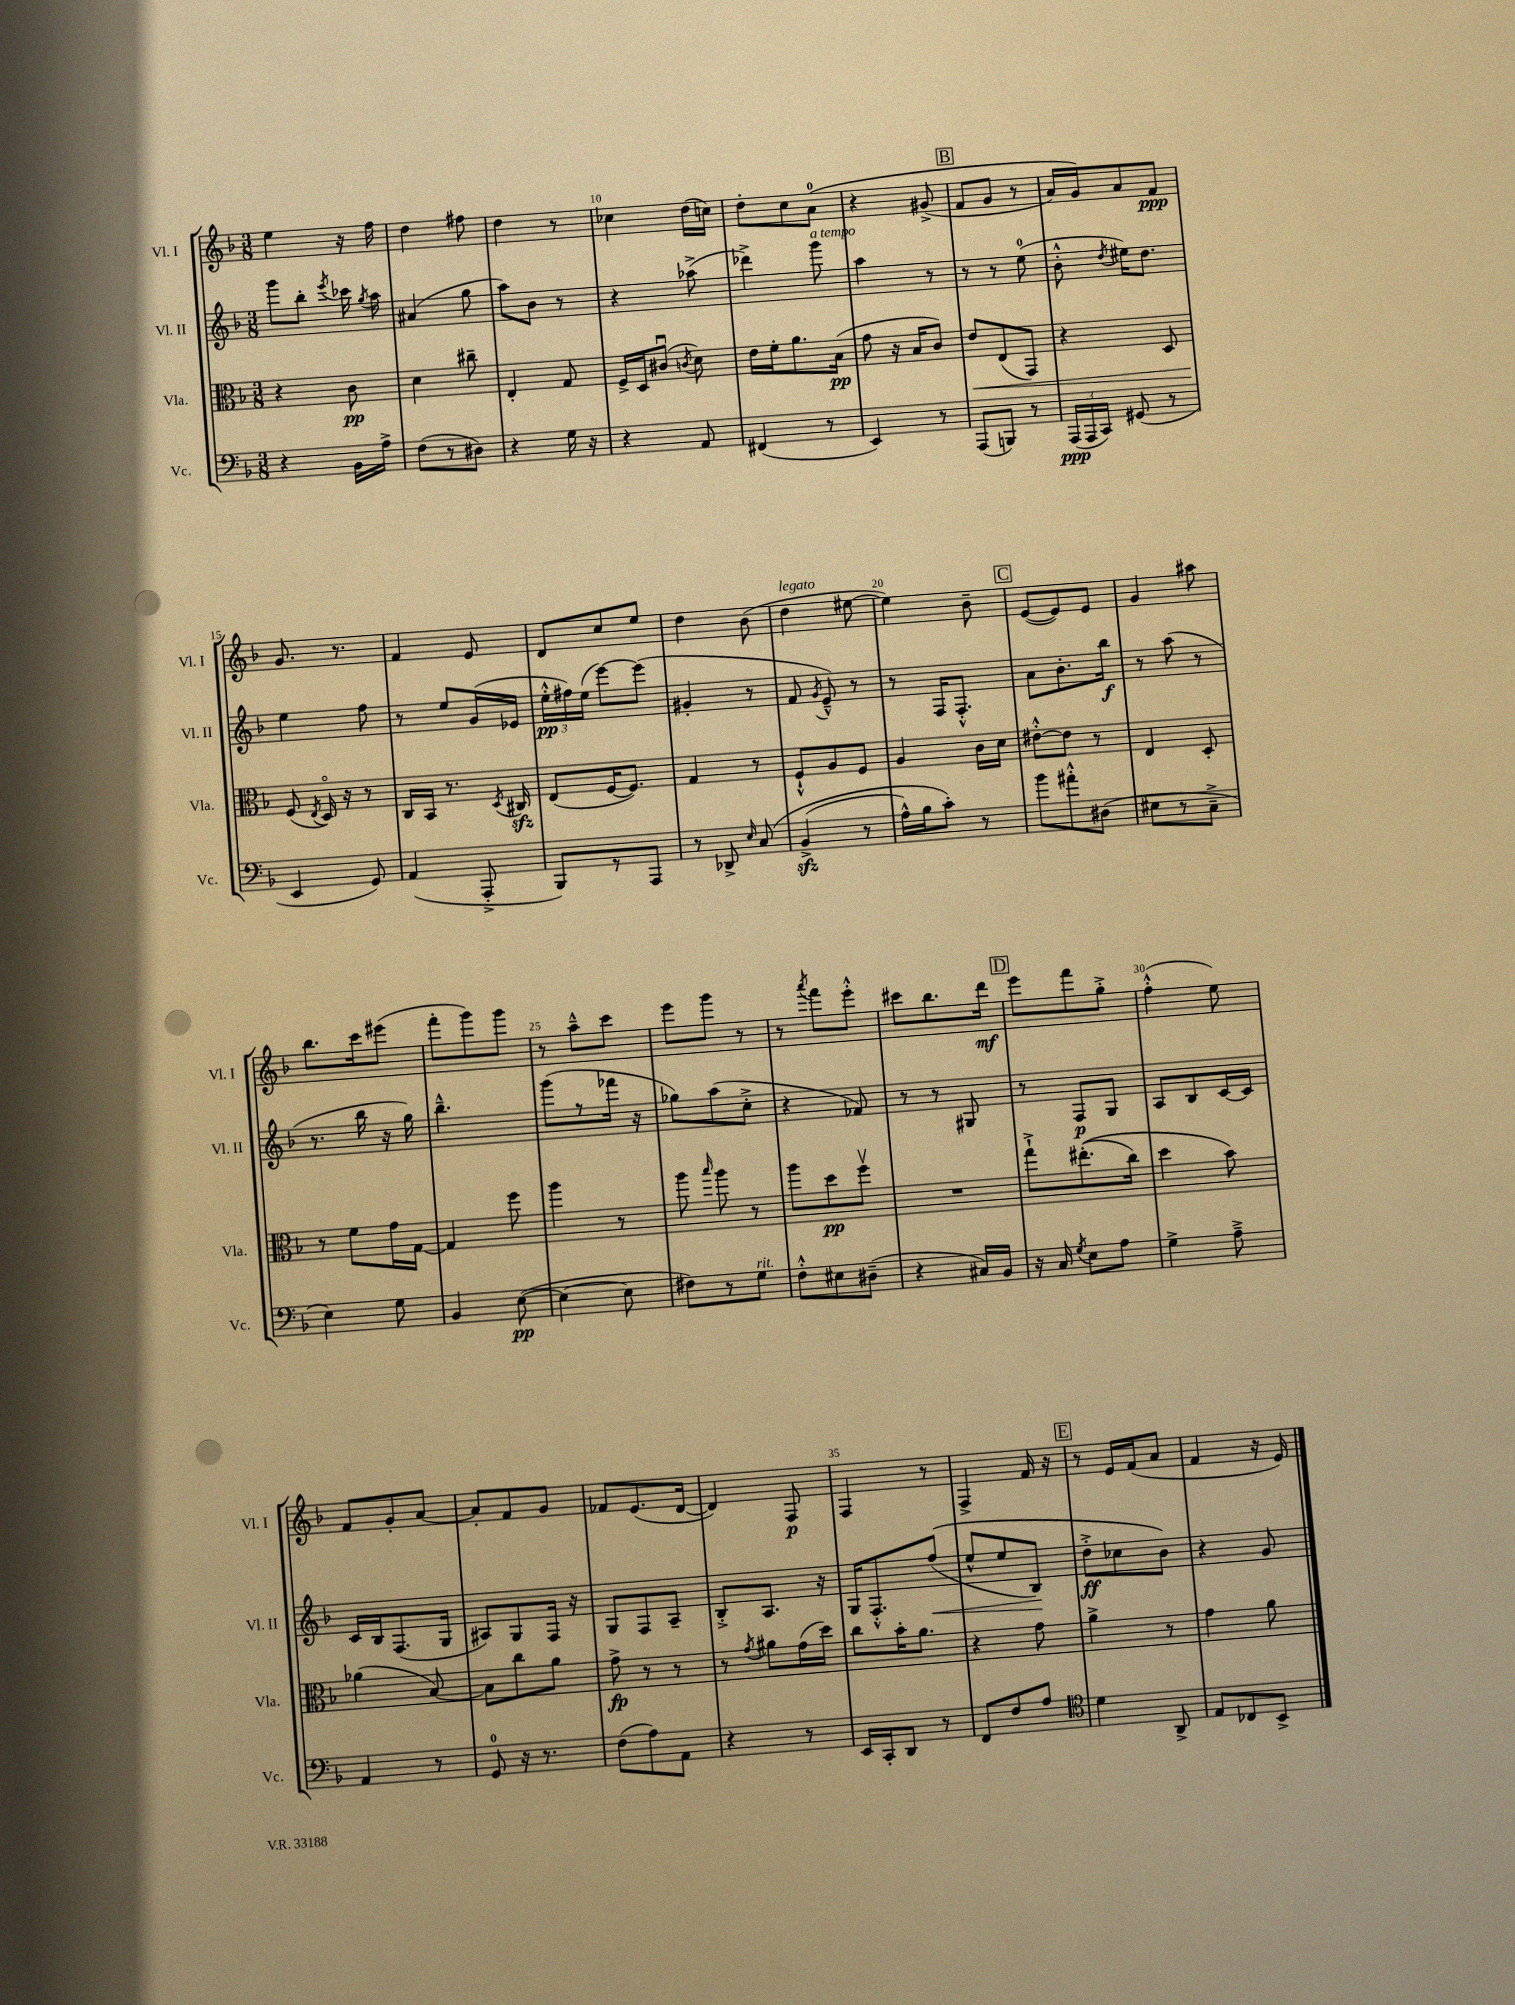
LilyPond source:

<<
\new StaffGroup <<
\new Staff = "s0" \with { instrumentName = "Vl. I" shortInstrumentName = "Vl. I" } {
    \clef treble \key f \major \numericTimeSignature \time 3/8
    \autoBeamOff e''4 r16 f''16 |
    d''4 fis''8 |
    d''4 r8 |
    ces''4 d''16[( c''16]) |
    d''8[-. c''8 a'8]-0\( |
    r4 gis'8->( |
    \mark \markup { \box "B" } f'8[ g'8] r8 |
    a'16[) g'16\) a'8 f'8]\ppp |
    g'8. r8. |
    f'4 e'8 |
    d'8[ c''8 e''8] |
    d''4 bes'8( |
    d''4^\markup { \italic "legato" } eis''8~ |
    eis''4) bes'8-- |
    \mark \markup { \box "C" } e'8[~( e'8) e'8] |
    g'4 ais''8 |
    bes''8.[ c'''16 eis'''8]( |
    f'''8[-. g'''8) g'''8] |
    r8 a''8[---^ c'''8] |
    e'''8[ g'''8] r8 |
    r8 \acciaccatura { a'''8 } f'''8[ e'''8]-.-^ |
    cis'''8[ bes''8. d'''16]\mf |
    \mark \markup { \box "D" } e'''8[ f'''8 g''8]-.-> |
    f''4-.-^( e''8) |
    f'8[ g'8-. a'8]~ |
    a'8[-. f'8 g'8] |
    fes'8[ e'8.( d'16]~ |
    d'4) f8\p |
    f4 r8 |
    f4-> f'16 r16 |
    \mark \markup { \box "E" } r8 e'16[ f'16( a'8] |
    f'4 r16 e'16) \bar "|." |
}
\new Staff = "s1" \with { instrumentName = "Vl. II" shortInstrumentName = "Vl. II" } {
    \clef treble \key f \major \numericTimeSignature \time 3/8
    \autoBeamOff g'''8[ bes''8]-. \acciaccatura { e'''8 } ces'''16 \acciaccatura { g''8 } a''16 |
    ais'4( g''8 |
    a''8[) bes'8] r8 |
    r4 aes''8->( |
    des'''4->) g'''8^\markup { \italic "a tempo" } |
    a''4 r8 |
    \mark \markup { \box "B" } r8 r8 e''8-0( |
    bes'8-.-^ \acciaccatura { d''8 } eis''16[) d''8.] |
    e''4 f''8 |
    r8 e''8[ g'16( ees'16] |
    \tuplet 3/2 { e''16[-.-^\pp fis''16) e''16]( } e'''8[~) e'''8]( |
    gis'4-. r8 |
    f'8 \acciaccatura { g'8 } e'8---^) r8 |
    r8 f16[ f8.]-.-^ |
    \mark \markup { \box "C" } a'8[ bes'8.-. bes''16]\f |
    r8 a''8( r8 |
    r8. bes''16 r16 g''16) |
    bes''4.---^ |
    g'''8[( r8 fes'''16] r16 |
    ges''8[) a''8( c''8]-.-> |
    r4 fes'8) |
    r8 r8 gis8 |
    \mark \markup { \box "D" } r8 f8[\p g8] |
    a8[ bes8 c'16~ c'16] |
    c'16[ bes16 f8.( g16] |
    ais8[) g8 f16] r16 |
    g8[ f8 a8]-- |
    bes8[-.-> a8.] r16 |
    g16[ f8.-.-^ f''8]\<(\( |
    e''8[-^ e''8 bes8]\!) |
    \mark \markup { \box "E" } d''8[-.->\ff ces''8 bes'8]\) |
    r4 g'8 \bar "|." |
}
\new Staff = "s2" \with { instrumentName = "Vla." shortInstrumentName = "Vla." } {
    \clef alto \key f \major \numericTimeSignature \time 3/8
    \autoBeamOff r4 c'8\pp |
    d'4 cis''8-- |
    e4-. g8 |
    f16[-> d16 cis'8]\downbow( \acciaccatura { c'8 } d'8) |
    e'16[ f'16-. a'8. bes16]\pp( |
    g'8 r16 bes16[ c'8]) |
    \mark \markup { \box "B" } e'8[\< e8( g,8]) |
    r4 d8 |
    f8\!( \acciaccatura { e8 } d16\flageolet) r16 r8 |
    c16[ bes,16] r8. \acciaccatura { d8 } cis16\sfz |
    e8[( f16~ f8.]) |
    g4 r8 |
    f8[-!-^ a8 f8] |
    a4 c'16[ d'16] |
    \mark \markup { \box "C" } eis'8[~-.-^ eis'8] r8 |
    e4 d8-. |
    r8 f'8[ g'16 g16]~ |
    g4 f''8 |
    a''4 r8 |
    a''8 \grace { bes''16 } a''8 r8 |
    a''8[ d''8\pp f''8]\upbow |
    R4. |
    \mark \markup { \box "D" } g''8[-!-> eis''8.-.(\( c''16]) |
    d''4 bes'8\) |
    aes'4( bes8~) |
    bes8[ c''8 a'8] |
    g'8->\fp r8 r8 |
    r8 \acciaccatura { g'8 } ais'8[ g'16( d''16]) |
    c''8[ bes'16-. a'8.] |
    r4 g'8 |
    \mark \markup { \box "E" } a'4-> r8 |
    g'4 a'8 \bar "|." |
}
\new Staff = "s3" \with { instrumentName = "Vc." shortInstrumentName = "Vc." } {
    \clef bass \key f \major \numericTimeSignature \time 3/8
    \autoBeamOff r4 bes,16[ a16]-> |
    f8[( r8 dis8]) |
    r4 g16 r16 |
    r4 a,8 |
    fis,4( r8 |
    e,4) r8 |
    \mark \markup { \box "B" } a,,8[( b,,8]) r8 |
    \tuplet 3/2 { a,,16[\ppp( a,,16 c,16]) } gis,8( r8 |
    e,4 g,8) |
    a,4( a,,8-.-> |
    bes,,8[) r8 a,,8] |
    r8 des,8-> \grace { e16 } c8\( |
    bes,4->\sfz( r8 |
    a16[-^) bes16 c'8]-.\) r8 |
    \mark \markup { \box "C" } bes'8[ ais'8-.-^ dis8]( |
    eis8[ r8 c8]---> |
    e4) g8 |
    bes,4 e8~\pp( |
    e4~ e8 |
    fis8[) r8 g8]^\markup { \italic "rit." } |
    f8[-.-^ eis8 dis8]--( |
    r4 cis16[) bes,16] |
    \mark \markup { \box "D" } r16 c16 \acciaccatura { g8 } e8[ a8] |
    g4-> a8---> |
    a,4 r8 |
    g,8-0 r16 r8. |
    f8[( a8) a,8] |
    r4 r8 |
    e,16[ c,16-. d,8] r8 |
    f,8[ f8 a8] |
    \mark \markup { \box "E" } \clef tenor d'4 a,8-> |
    e8[ ces8 bes,8]-> \bar "|." |
}
>>
>>
\layout { \context { \Score currentBarNumber = #7 \override BarNumber.break-visibility = ##(#f #t #t) barNumberVisibility = #(every-nth-bar-number-visible 5) } }
